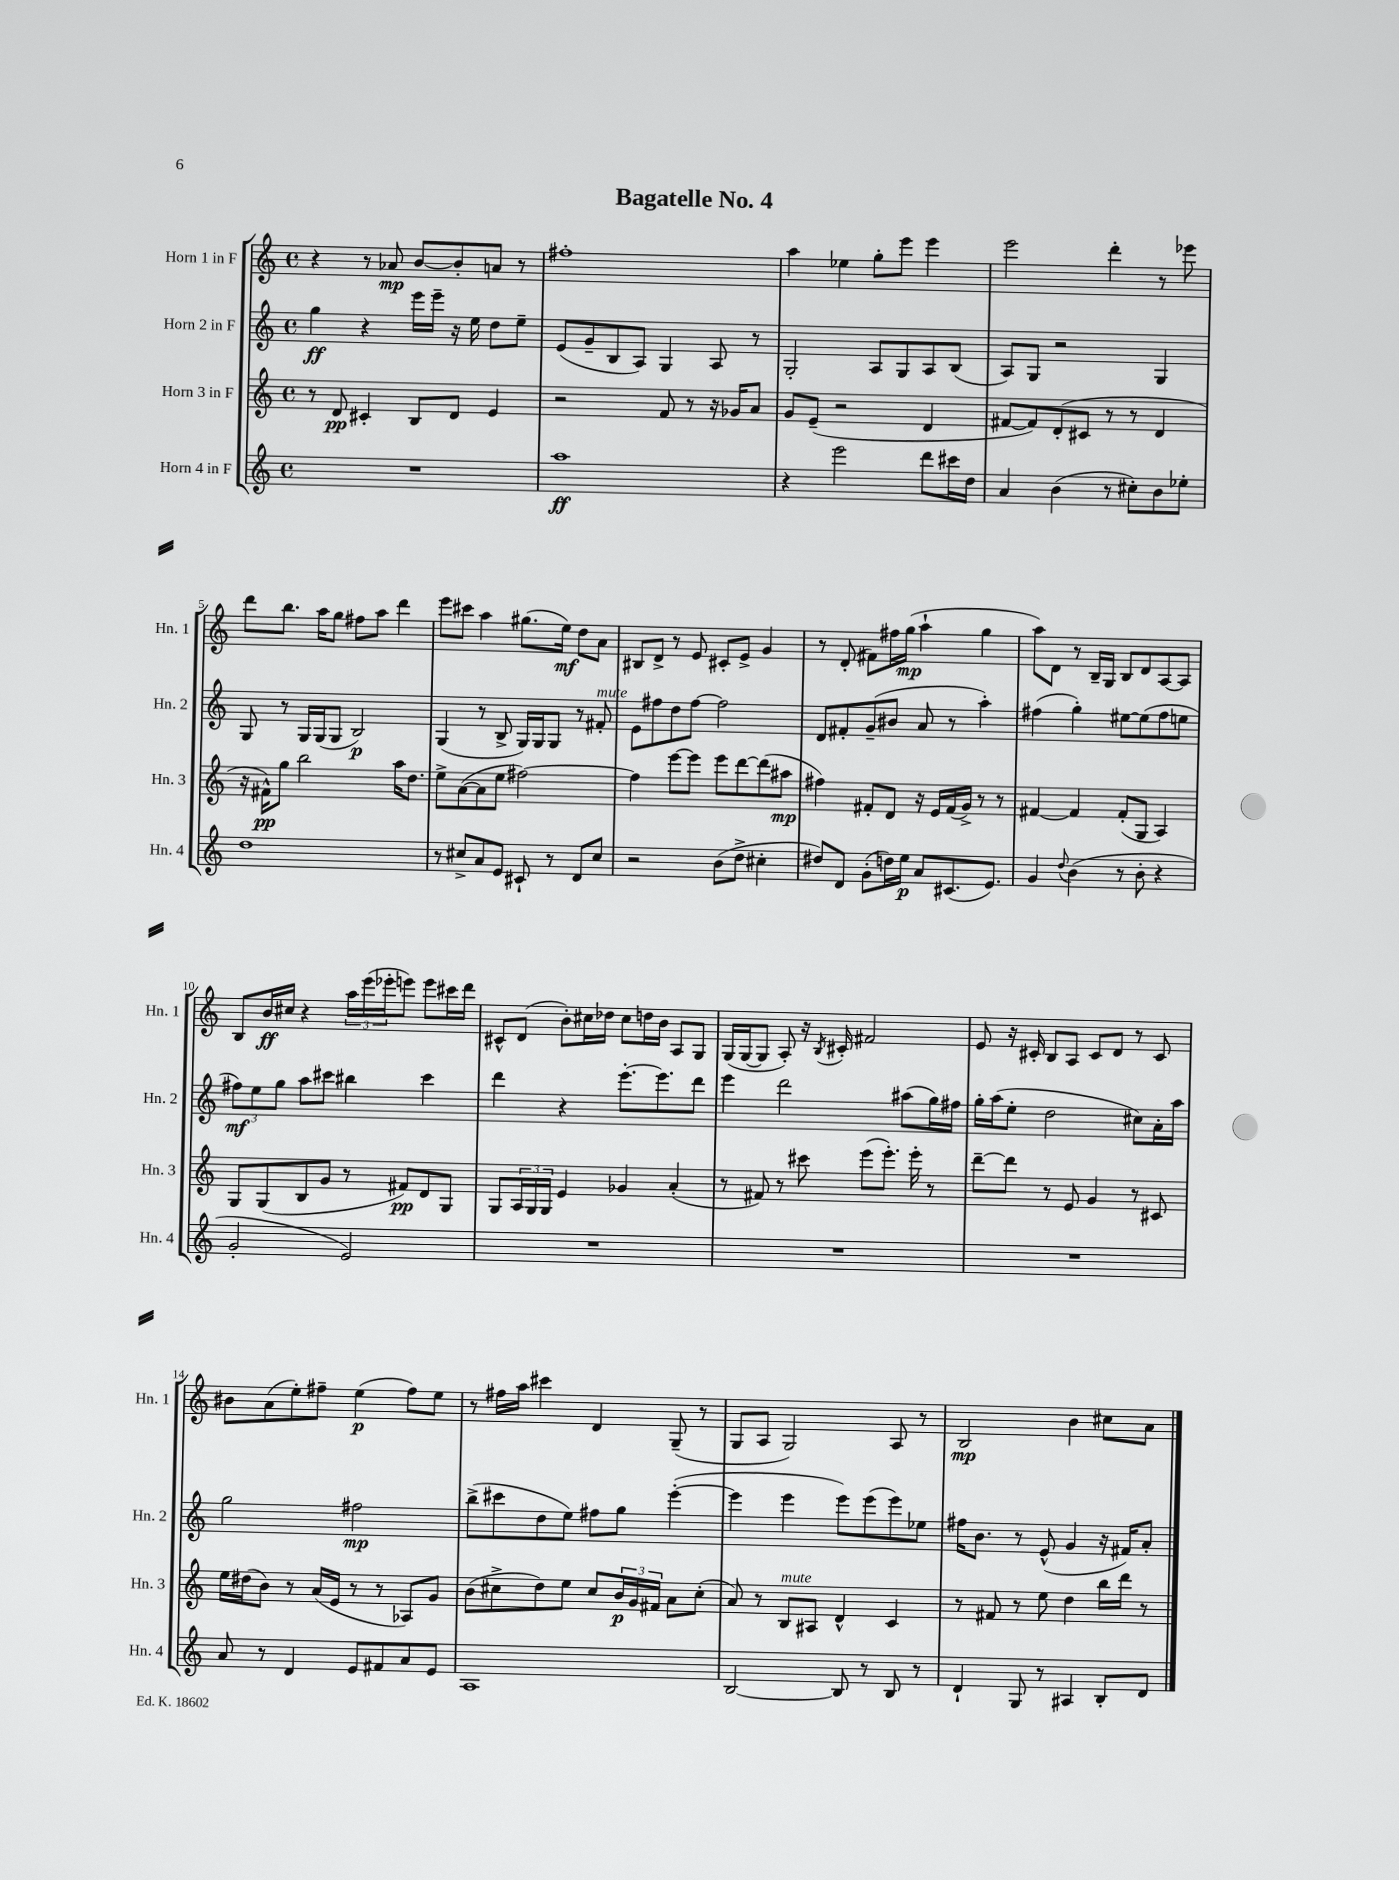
\header { title = "Bagatelle No. 4" }
<<
\new StaffGroup <<
\new Staff = "s0" \with { instrumentName = "Horn 1 in F" shortInstrumentName = "Hn. 1" } {
    \clef treble \key c \major \defaultTimeSignature \time 4/4
    r4 r8 aes'8\mp b'8~ b'8-. a'8 r8 |
    fis''1-. |
    a''4 ees''4 g''8-. e'''8 e'''4 |
    e'''2 d'''4-. r8 ees'''8 |
    d'''8 b''8. a''16 g''8 fis''8 a''8 d'''4 |
    e'''8 cis'''8 a''4 gis''8.( e''16\mf) d''8 a'8 |
    bis8 d'8-> r8 e'8 cis'8-. e'8-> g'4 |
    r8 d'8-.( fis'8) fis''16 g''16\mp( a''4-! g''4 |
    a''8) d'8 r8 b16-- g16 b8 d'8 a8~ a8 |
    b8 b'16\ff cis''16 r4 \tuplet 3/2 { a''16 e'''16( ees'''16-. } e'''8) e'''8 cis'''16 d'''16 |
    cis'8-^ d'8( b'8-.) cis''16 des''16 cis''8 d''16 b'16 a8 g8 |
    g16( g16~ g8 a8-.) r16 \acciaccatura { b8 } cis'16-. fis'2 |
    e'8 r16 cis'16-. b8 a8 cis'8 d'8 r8 cis'8 |
    bis'8 a'8( e''8-.) fis''8-- e''4\p( fis''8) e''8 |
    r8 fis''16 a''16 cis'''4 d'4 g8--( r8 |
    g8 a8 g2) a8 r8 |
    b2\mp b'4 cis''8 a'8 \bar "|." |
}
\new Staff = "s1" \with { instrumentName = "Horn 2 in F" shortInstrumentName = "Hn. 2" } {
    \clef treble \key c \major \defaultTimeSignature \time 4/4
    g''4\ff r4 e'''16 e'''16-- r16 e''16 d''8 e''8-- |
    e'8( g'8-- b8 a8) g4 a8 r8 |
    g2-. a8 g8 a8 b8( |
    a8) g8 r2 g4 |
    g8 r8 g16 g16( g8 b2\p) |
    g4( r8 b8-> g16) g16 g8 r8 fis'8-.^\markup { \italic "mute" } |
    e'8 fis''8 d''8 fis''8~ fis''2 |
    d'8 fis'8-. g'8--( bis'8 a'8 r8 a''4-.) |
    fis''4( g''4-.) eis''8~ eis''8( fis''8 e''8 |
    \tuplet 3/2 { fis''8\mf) e''8 g''8 } a''8 cis'''8 bis''4 cis'''4 |
    d'''4 r4 e'''8.~-. e'''8. d'''8 |
    e'''4 d'''2 ais''8( g''16) fis''16 |
    g''16-. a''16( e''8-. d''2 cis''8) a'16-. a''16 |
    g''2 fis''2\mp |
    b''8->( cis'''8 d''8 e''8) fis''8 g''8 e'''4~-.( |
    e'''4 e'''4 e'''8) e'''8( e'''8) ees''8 |
    fis''16 b'8. r8 e'8-^( g'4 r16 fis'16) a'8-. \bar "|." |
}
\new Staff = "s2" \with { instrumentName = "Horn 3 in F" shortInstrumentName = "Hn. 3" } {
    \clef treble \key c \major \defaultTimeSignature \time 4/4
    r8 d'8\pp cis'4-. b8 d'8 e'4 |
    r2 f'8 r8 r16 ges'16 a'8 |
    g'8 e'8--( r2 d'4 |
    fis'8~ fis'8) d'8-.( cis'8 r8 r8 d'4 |
    r16 fis'16-^\pp) g''8 b''2 a''16 d''8. |
    e''8-> a'8~( a'8 e''8 fis''2~) |
    fis''4 e'''8~ e'''8 e'''8 d'''8~ d'''8( ais''8\mp |
    fis''4) fis'8-. d'8 r16 e'16 fis'16( g'16->) r8 r8 |
    fis'4~ fis'4 fis'8-.( g8 a4) |
    g8 g8( b8 g'8 r8 fis'8\pp) d'8 g8 |
    g8 \tuplet 3/2 { a16 g16 g16 } e'4 ges'4 a'4-.( |
    r8 fis'8) r8 cis'''8 e'''8( e'''8.-.) e'''16-. r8 |
    d'''8~-- d'''8 r8 e'8 g'4 r8 cis'8 |
    e''16 dis''16( b'8) r8 a'16( e'16 r8 r8 aes8) g'8 |
    b'8( cis''8-> d''8) e''8 cis''8 \tuplet 3/2 { b'16\p g'16 fis'16 } a'8 cis''8-.( |
    a'8) r8 b8^\markup { \italic "mute" } ais8 d'4-^ c'4 |
    r8 fis'8 r8 e''8 d''4 b''16 d'''16 r8 \bar "|." |
}
\new Staff = "s3" \with { instrumentName = "Horn 4 in F" shortInstrumentName = "Hn. 4" } {
    \clef treble \key c \major \defaultTimeSignature \time 4/4
    R1 |
    a''1\ff |
    r4 e'''2 d'''8 cis'''16 d''16 |
    a'4 b'4( r8 cis''8-.) b'8 ees''8-. |
    d''1 |
    r8 cis''8-> a'8 e'8 cis'8-! r8 d'8 cis''8 |
    r2 b'8( d''8-> cis''4-. |
    dis''8) d'8 g'8-.( d''16) e''16\p a'8 cis'8.( e'8.) |
    g'4 \appoggiatura { d''8 } b'4( r8 b'8-. r4 |
    g'2-. e'2) |
    R1 |
    R1 |
    R1 |
    a'8 r8 d'4 e'8 fis'8 a'8 e'8 |
    a1 |
    b2~ b8 r8 b8 r8 |
    d'4-! g8 r8 ais4 b8-. d'8 \bar "|." |
}
>>
>>
